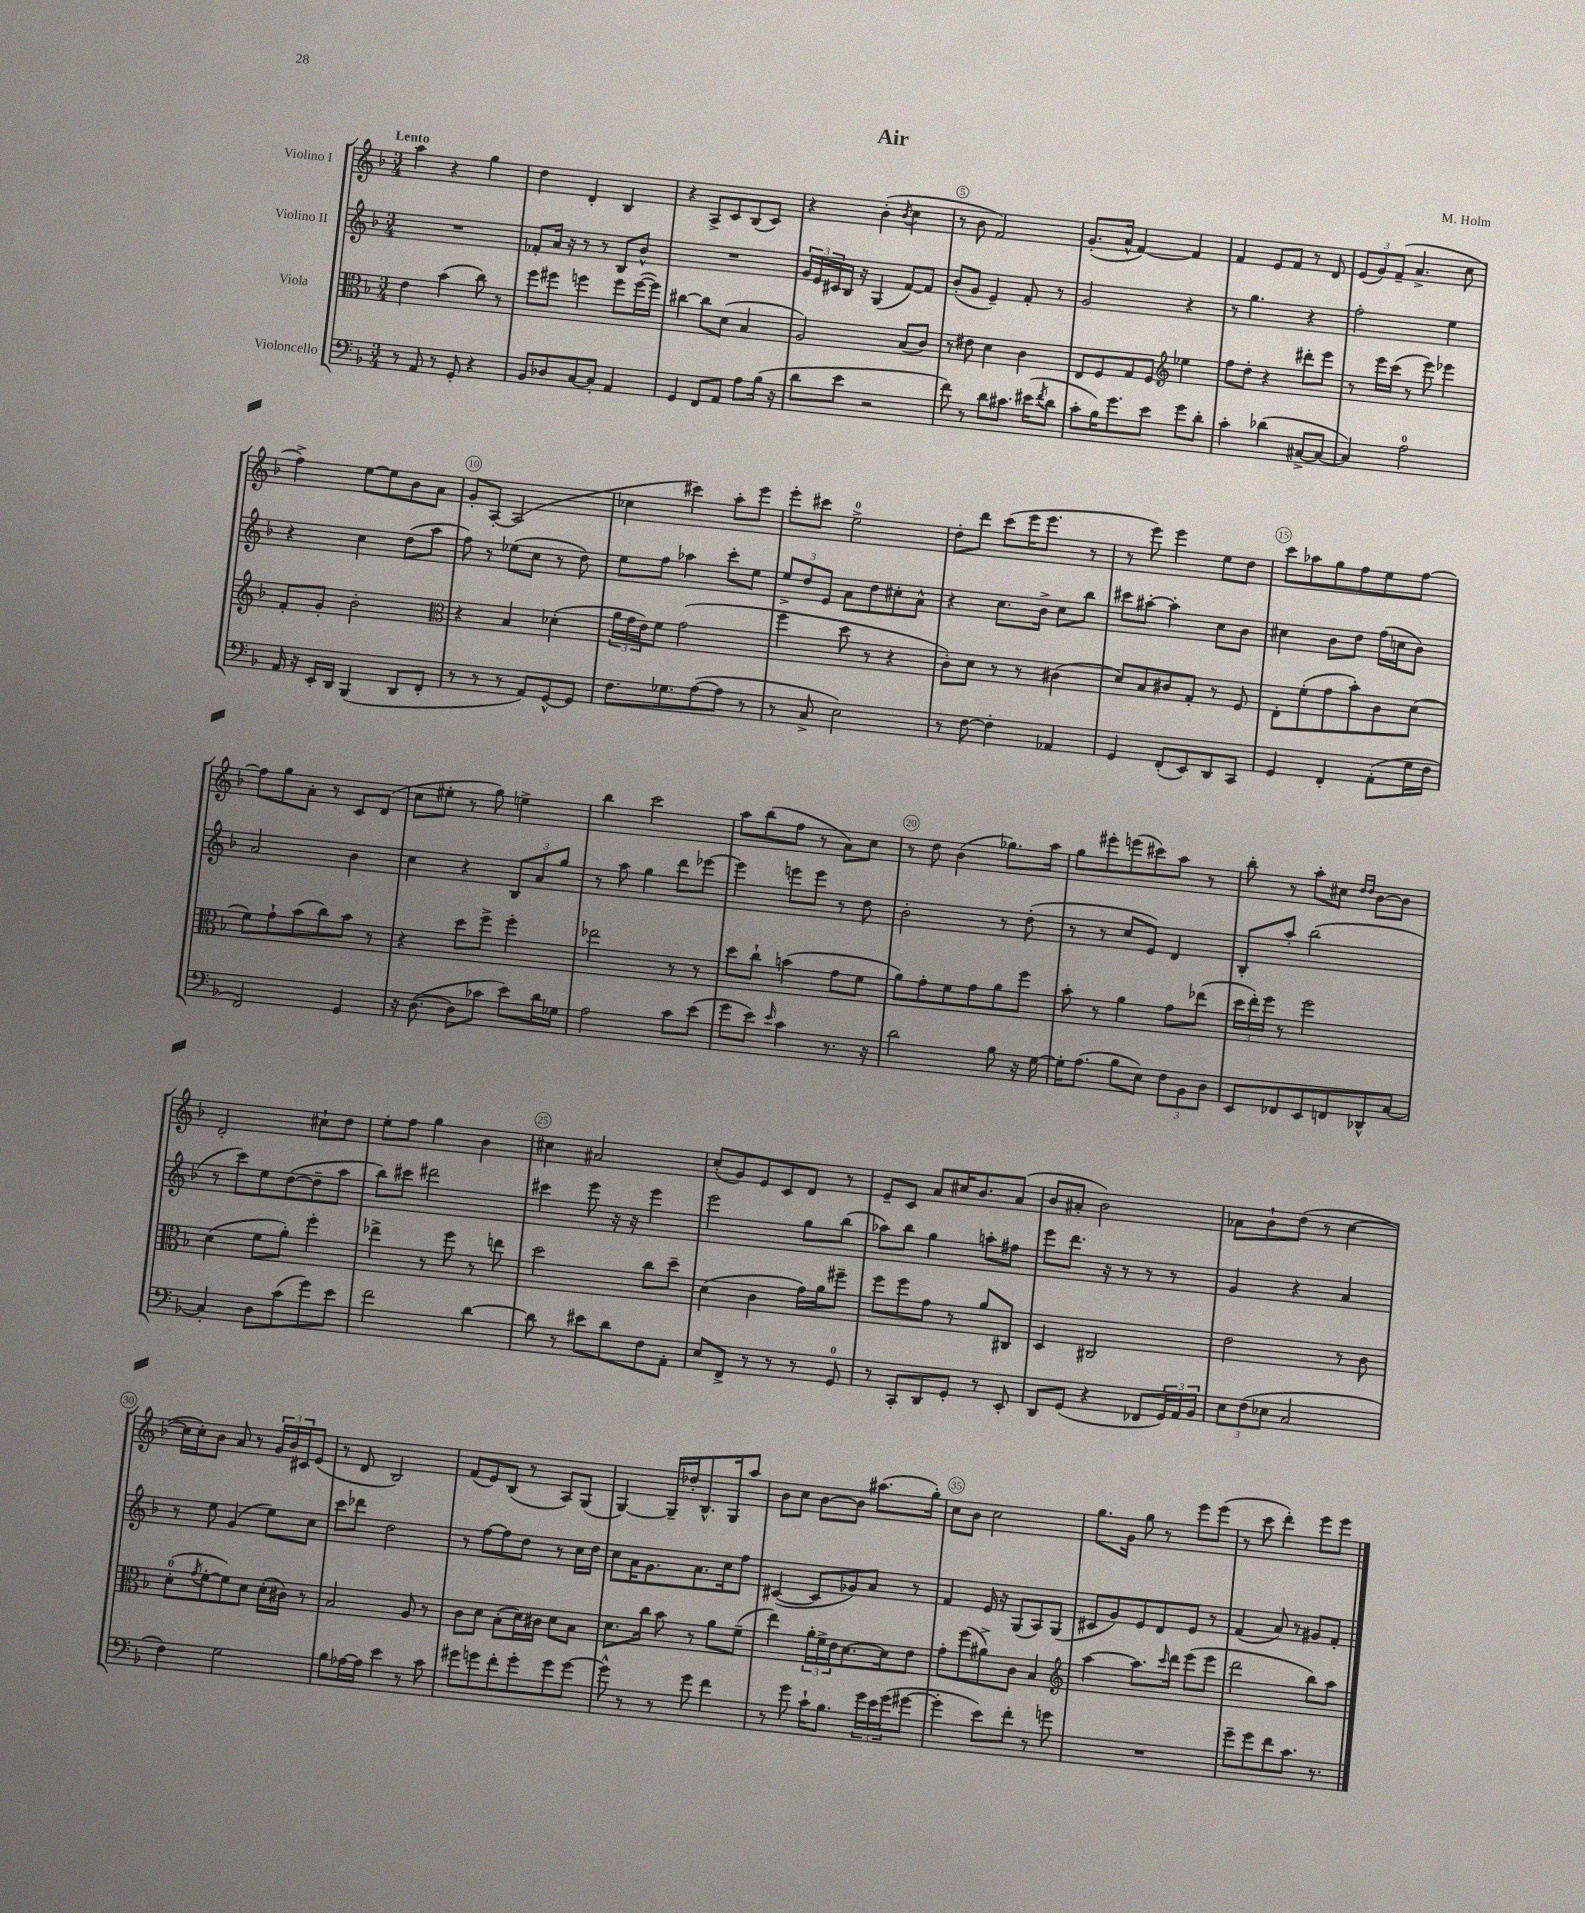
\header { title = "Air" composer = "M. Holm" }
<<
\new StaffGroup <<
\new Staff = "s0" \with { instrumentName = "Violino I" } {
    \clef treble \key f \major \numericTimeSignature \time 3/4 \tempo "Lento"
    a''4 r4 g''4 |
    d''4 d'4-. bes4 |
    r4 a8-> c'8 bes8( c'8) |
    r4 bes'4-.( \acciaccatura { bes'8 } c''4 |
    r8 bes'8 f'2) |
    g'8.-.( a'16-^ f'4~) f'4 |
    f'4 e'8 f'8 r8 d'8 |
    \tuplet 3/2 { e'8( g'8) f'8--( } a'4.-> c''8 |
    f''4->) e''8~ e''8 bes'8 a'8 |
    g'8-. a8~-. a2( |
    ces''4 cis'''4) a''8-. e'''8 |
    e'''8-. cis'''8 e''2-0-> |
    d''8-. d'''8 c'''8( e'''16 e'''8. r8 |
    r8 e'''8) e'''4 e''8 d''8 |
    c'''8 aes''8 g''8 f''8 e''8 f''8~ |
    f''8 g''8 a'8-. r8 c'8 d'8( |
    c''8 eis''8-. r8 g''8) e''4-> |
    bes''4 c'''2 |
    a''8 bes''8( f''8 r8 a'8) c''8 |
    r8 d''8 bes'4( ges''8.) a''16 |
    g''8 eis'''8-. e'''8( cis'''8) a''8 r8 |
    bes''8-. r8 a''8-. cis''8 \grace { d''16 d''16 } bes'8~ bes'8 |
    d'2-. cis''8-! d''8 |
    e''8-. f''8 g''4 bes'4 |
    cis''4 ais'2 |
    c''8-.( g'8) e'8 c'8 d'8 r8 |
    e'8-- c'8 a'8 cis''16 bes'8. a'8( |
    bes'8 ais'8-. bes'2) |
    aes'8 bes'8-! d''8( r8 c''4~ |
    c''16 c''16-.) bes'8 a'8 r8 \tuplet 3/2 { g'16 bes'16 cis'16 } e'8( |
    r8 d'8 bes2) |
    f'8( e'8) bes8( r8 a8) g8( |
    g4~) g16-- des''16-. bes8.-^ g16 a''8 |
    bes'8 c''8 bes'8~ bes'8 ais''8.( g''16-.) |
    c''8 bes'8 c''2 |
    g''8. g'16 g''8 r8 e'''8 e'''8( |
    r8 c'''8 d'''4-.) e'''8 e'''8 \bar "|." |
}
\new Staff = "s1" \with { instrumentName = "Violino II" } {
    \clef treble \key f \major \numericTimeSignature \time 3/4
    R2. |
    fes'8-. a'16 r16 r8 r8 bes8 bes'8-^ |
    R2. |
    \tuplet 3/2 { g'16 e'16 cis'16 } bes16 r16 g4( f'8~) f'8 |
    bes'8-.( g'8 e'4--) f'8-. r8 |
    g'2 r4 |
    r8 g''4. r4 |
    f''2-. e''4 |
    r4 c''4 d''8( a''8 |
    f''8) r8 ees''8( c''8 r8 d''8) |
    e''8 f''8 aes''4 c'''8-. e''8 |
    \tuplet 3/2 { e''8-> d''8 e'8 } a'8 d''8 cis''8-. a'8-^ |
    r4 c''8. bes'16-> c''8 bes''8 |
    cis'''8 ais''8~-. ais''4-. c''8 bes'8 |
    cis''4 bes'8 d''8 f''16( c''16 bes'8) |
    a'2 bes'4 |
    c''4 r4 \tuplet 3/2 { bes8 a'8 g''8 } |
    r8 a''8 g''4 d'''8 ees'''8~ |
    ees'''4 e'''8 e'''8 r8 d''8 |
    bes'2-. r8 d''8-.( |
    r8 r8 c''8 e'8) d'4 |
    bes8-. a''8-. bes''2( |
    r8 c'''8) e''8 d''8~( d''8-- a''8 |
    bes''8) cis'''8 dis'''2 |
    cis'''4 e'''8 r16 r16 e'''4 |
    e'''2 g''8 bes''8( |
    aes''8) bes''8 g''4 a''8-. fis''8 |
    e'''8 d'''8. r16 r8 r8 r8 |
    g'4 r4 a'4 |
    r8 e''8 g'4( e''8) c''8 |
    c'''8 des'''8 d''2 |
    r8 f''8~ f''8 d''8 r8 c''16 d''16 |
    c''8 a'16 g'8. a'8. c''16 f''8 |
    cis'4~( cis'8 ges'8) a'8 r8 |
    f'4 e'16 r16 g8( a8) g8( |
    cis'8 g'8) e'8 d'8 e'8 r8 |
    f'4( a'8) r8 gis'8 f'8-. \bar "|." |
}
\new Staff = "s2" \with { instrumentName = "Viola" } {
    \clef alto \key f \major \numericTimeSignature \time 3/4
    e'4 bes'4( c''8) r8 |
    f''8 fis''8 f''4 f''8 f''16~( f''16) |
    cis''4~ cis''8 d'8( bes4 |
    a2) bes8( c'8) |
    r8 eis'8 d'4 c'4 |
    e8 f8 g8 f8 \clef treble ees''4 |
    f''8 d''8-. r4 dis'''8-. e'''8 |
    r8 e'''16 c'''16( r8 e'''8) ees'''4 |
    f'8-. g'8-. bes'2-. |
    \clef alto r4 bes4 des'4-.( |
    \tuplet 3/2 { a'16 g'16 e'16) } f'8 g'2( |
    f''4 d''8 r8 r4 |
    c'8-.) d'8 r8 r8 cis'4( |
    d'8) bes8 cis'8 g8-. r8 f8 |
    e8-. f'8-.( g'8 bes'8-.) c'8 d'8( |
    f'8) g'8-! bes'8( c''8) bes'8 r8 |
    r4 d''8 f''8-> f''4-. |
    ees''2 r8 r8 |
    d''8 c''8-! b'4( g'8 f'8 |
    a'8) g'8-. f'8 g'8 a'8 f''8 |
    bes'8-. r8 a'4 g'8 ees''8( |
    \tuplet 3/2 { d''16 e''16-.) f''16 } r8 f''2 |
    d'4( f'8 a'8-.) f''4-. |
    ees''4-> r8 f''8 r8 e''8 |
    d''2 c''8 d''8-- |
    d'4( c'4 g'16) a'16 fis''8-- |
    f''8 f''8 g'8 r8 a'8 cis8 |
    d4 cis2 |
    e'2 r8 c'8 |
    d'8-0-.( \acciaccatura { g'8 } f'8~-. f'8) d'8 d'16-.( cis'16) r8 |
    bes2 a8 r8 |
    c'8 d'8 bes8-.( d'16) cis'16 d'8 bes8 |
    d'8. c''16 bes'8 r8 a'8 f'8--( |
    e''4) \tuplet 3/2 { a'16-. f'16-> e'16 } d'8.~ d'16 e'8 |
    g'8-. f''8( ais'8->) c'8 bes4 |
    \clef treble a''4~ a''8. \grace { c'''16 } d'''16 e'''8( e'''8 |
    d'''2 bes''8) a''8 \bar "|." |
}
\new Staff = "s3" \with { instrumentName = "Violoncello" } {
    \clef bass \key f \major \numericTimeSignature \time 3/4
    r8 a,8 r8 g,8-. r4 |
    bes,8 des8 c8~ c8-. a,4 |
    g,4 f,8 a,8 a8 bes16( r16 |
    d'8 e'8 r2 |
    f'8) r8 d'8 cis'8. eis'16( \acciaccatura { f'8 } d'8 |
    c'8-. bes16) g'8. e'8 g'8 d'8-. |
    c'4-. des'4( cis8~-> cis8~ |
    cis4) a2-0 |
    a,16 r16 e,16-. d,16 bes,,4( d,8 f,8-. |
    r8 r8 r8 a,8) g,8~-^ g,8 |
    f8. ges8. a8~( a8 r8 |
    r8 c8-> e2) |
    r8 f8~ f4-. aes,4 |
    g,4 f,8-.( e,8) d,8 c,8 |
    g,4 f,4-. a,8-.( g16 f16 |
    f,2) g,4 |
    r16 d8.~( d8 ces'8 e'8) d'16 ges16 |
    a2 c'8 e'8( |
    g'8 e'8) \grace { e'16 } c'4 r8. r16 |
    d'2 bes8 r16 g16~ |
    g16-. a8.( bes8 e8) \tuplet 3/2 { f8 bes,8 d8 } |
    e,8 fes,8 e,8 f,8 des,8-^ c8~ |
    c4-. d8 c'8( g'8) e'8 |
    f'2 d'4~ |
    d'8 r8 eis'8 d'8 f8 a,8-. |
    e8 f,8-> r8 r8 r8 g,8-0 |
    r8 c,8-. d,8 g,8-. r8 e,8-. |
    d,8 g,8( r4 fes,8 \tuplet 3/2 { g,16) a,16 bes,16 } |
    \tuplet 3/2 { e8 f8( ees8 } c2 |
    f4) g2 |
    bes8 aes16~ aes16 e'4 r8 c'8 |
    gis'8 g'8 f'8-. g'8-. g'8 g'8~ |
    g'8-^ r8 r8 g'8 f'4 |
    r8 g'8 c'16-! bes8. \tuplet 3/2 { g'16 e'16 g'16( } gis'8~ |
    gis'4-. e'8) f'8-. r8 g'8 |
    R2. |
    g'8-- g'8 f'8 c'8. r8. \bar "|." |
}
>>
>>
\layout { \context { \Score \override BarNumber.break-visibility = ##(#f #t #t) barNumberVisibility = #(every-nth-bar-number-visible 5) \override BarNumber.stencil = #(make-stencil-circler 0.1 0.3 ly:text-interface::print) } }
